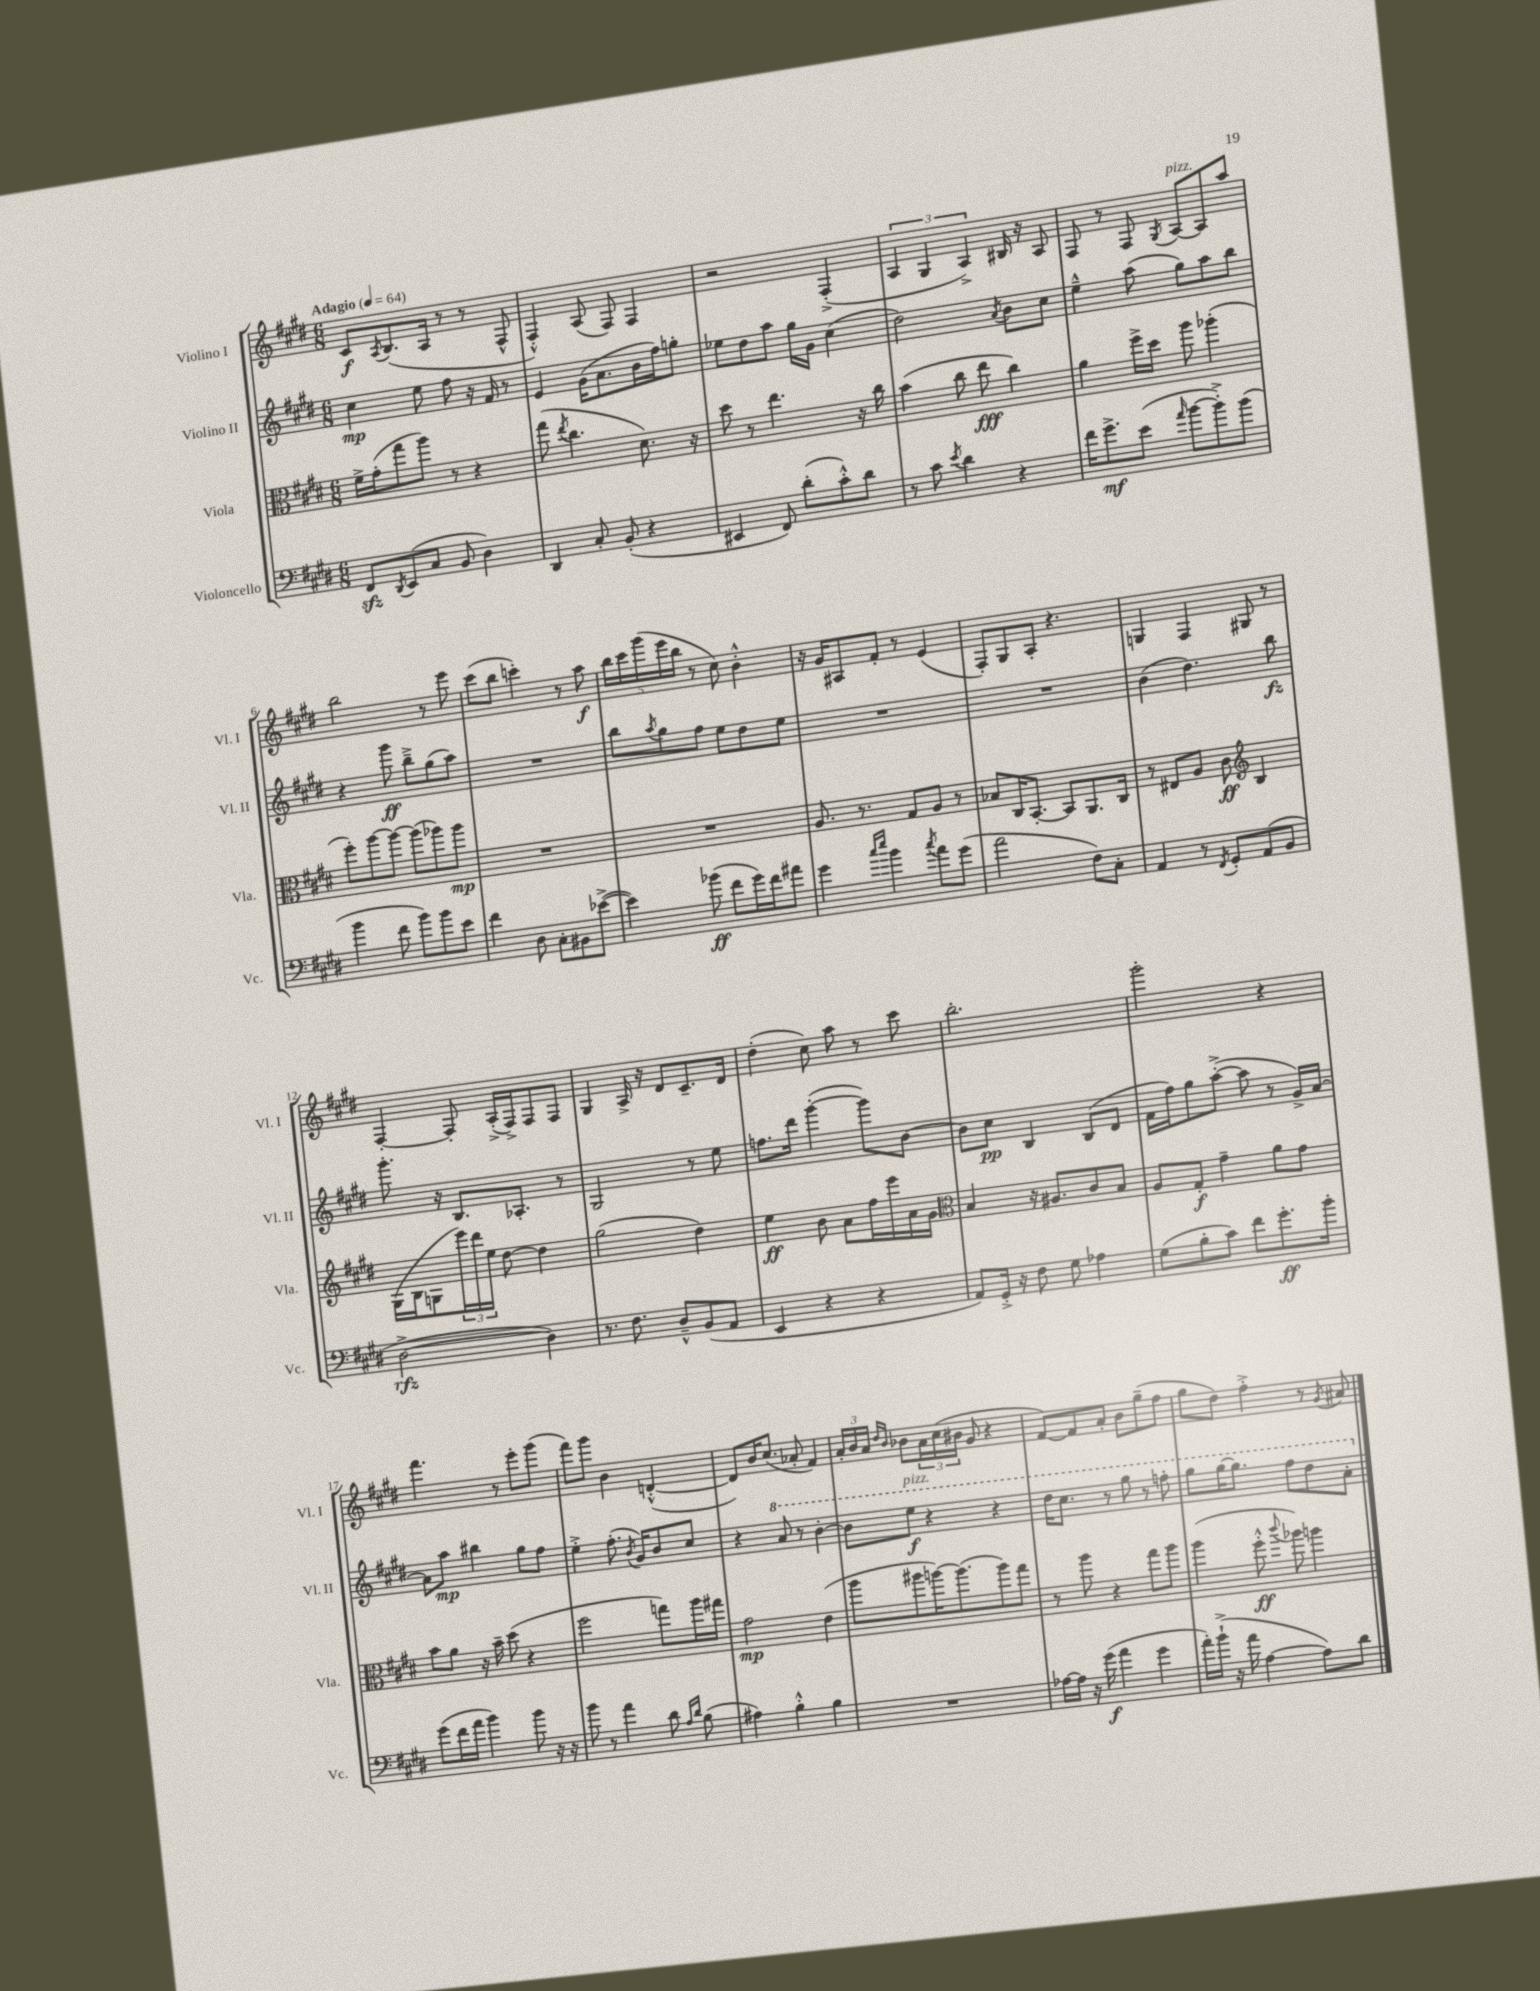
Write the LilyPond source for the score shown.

<<
\new StaffGroup <<
\new Staff = "s0" \with { instrumentName = "Violino I" shortInstrumentName = "Vl. I" } {
    \clef treble \key e \major \numericTimeSignature \time 6/8 \tempo "Adagio" 4 = 64
    cis'8\f \acciaccatura { a8 } b8.( a16 r8 r8 fis8-^ |
    fis4-.-^) a8( fis8) fis4 |
    r2 fis4-.->( |
    \tuplet 3/2 { a4 gis4 a4->) } bis16 r16 a8 |
    fis8 r8 fis8 \acciaccatura { gis8 } a8~^\markup { \italic "pizz." } a8 a''8 |
    b''2 r8 e'''8 |
    cis'''8( b''8 c'''4-.) r8 a''8\f |
    \tuplet 5/4 { b''16 cis'''16 gis'''16( e'''16 b''16 } r8 cis''8) b'4-.-^ |
    r16 gis'16 ais8 fis'8-. r8 e'4( |
    fis8-.) gis8 a8-. r4. |
    g4 fis4 gis8 r8 |
    fis4~-. fis8-. a16-.->( fis16->) fis8 fis8 |
    gis4 a16-> r16 dis'8 cis'8.-- dis'16 |
    dis''4-.( cis''8) a''8 r8 cis'''8 |
    b''2.-. |
    gis'''2-. r4 |
    fis'''4. r8 e'''8-. gis'''8( |
    fis'''8) gis'''8 b'4 d'4~-.-^( |
    d'8) b'16 cis''8.( aes'8-. fis'4) |
    \tuplet 3/2 { a'16-. b'16 a'16 } \grace { dis''16 b'16 } bes'8 \tuplet 3/2 { a'16 cis''16( bis'16 } gis'8 r4 |
    fis'8~) fis'8 a'8-. b'8 gis''8--( fis''8 |
    gis''8 dis''8) fis''4-.-> r8 \acciaccatura { gis'8 } ais'8 \bar "|." |
}
\new Staff = "s1" \with { instrumentName = "Violino II" shortInstrumentName = "Vl. II" } {
    \clef treble \key e \major \numericTimeSignature \time 6/8
    cis''4\mp e''8 fis''8 r16 fis'16 r8 |
    e'4 gis'16( a'8. b'16 fis''16) g''8-. |
    ees''8 dis''8 a''8 gis''16 gis'16 cis''4( |
    dis''2) \acciaccatura { a'8 } b'8 cis''8 |
    e''4---^ a''8( gis''8) a''8 b''8 |
    r4 gis'''8\ff b''8---> gis''8( a''8) |
    R2. |
    b''8 \acciaccatura { a''8 } gis''8 fis''8 e''8 dis''8 e''8 |
    R2. |
    R2. |
    b'4( dis''4.) b''8\fz |
    gis'''8.-. r16 b8. aes8.-. r8 |
    gis2 r8 e''8 |
    f''8. dis'''16 gis'''4~-.( gis'''8) b'8~ |
    b'8 cis''8\pp b4 b8( dis'8 |
    fis'16 fis''16) gis''8 a''8~-.->( a''8 r8 gis'16->) a'16~ |
    a'8 a''8\mp bis''4 gis''8 fis''8 |
    e''4-.-> fis''8.-.( \acciaccatura { b'8 } gis'16) b'8 cis''8 |
    r4 \ottava #1 a''8 r8 b''4~-. |
    b''8 e'''8\f^\markup { \italic "pizz." } r4 r4 |
    dis'''16 cis'''8. r8 gis'''8 r8 f'''8-. |
    gis'''8 gis'''16~ gis'''8. fis'''8 dis'''8 a''8-. \ottava #0 \bar "|." |
}
\new Staff = "s2" \with { instrumentName = "Viola" shortInstrumentName = "Vla." } {
    \clef alto \key e \major \numericTimeSignature \time 6/8
    fis'16-> gis'16-.( gis''8 a''8) r8 r4 |
    gis''8( \acciaccatura { e''8 } cis''4. dis'8.) r16 |
    dis''8 r8 e''4. r16 cis''16 |
    b'4( cis''8 e''8\fff cis''4) |
    a'4 fis''16-> dis''16 a''8 aes''4-.( |
    fis''8-.) a''8~ a''8~ a''8( aes''8) aes''8\mp |
    R2. |
    R2. |
    a8. r8. gis8 a8 r8 |
    bes8 cis16 b,8.~-. b,8 a,8. cis16 |
    r8 eis8 a8 cis'8\ff \clef treble b4 |
    gis16( b16 g8 \tuplet 3/2 { e'''16) dis'''16 e''16 } dis''8~ dis''4 |
    gis''2( dis''4) |
    e''4\ff b'8 a'8 fis''16 e'''16 a'16 gis'16 |
    \clef alto b4 r16 ais8. cis'8 b8 |
    a8 gis8-.\f gis'4-- a'8 gis'8 |
    b'8 a'8 r16 b'16-- dis''8( r4 |
    fis''2 g''8) a''16 gis''16 |
    gis'2\mp e'4( |
    a''8 ais''8 a''16~) a''8.( a''8) gis''8 |
    r8 a''8 r4 gis''8 a''8 |
    a''4( fis''8-.-^\ff \appoggiatura { cis'''8 } aes''8) a''4 \bar "|." |
}
\new Staff = "s3" \with { instrumentName = "Violoncello" shortInstrumentName = "Vc." } {
    \clef bass \key e \major \numericTimeSignature \time 6/8
    fis,8\sfz \acciaccatura { dis,8 } e,8( cis8 b,8 dis4) |
    dis,4 cis8-. b,8-.( r4 |
    eis,4 fis,8) dis'8-.( cis'8-.-^) dis'8 |
    r8 cis'8 \acciaccatura { e'8 } dis'4 r4 |
    fis'16 gis'8.->\mf e'8( \grace { a'16 } b'8~ b'8-.->) b'8( |
    b'4 fis'8 b'8) b'8 e'8 |
    fis'4 dis8 cis8-. bis,8 ees'8~->( |
    ees'4) bes'8\ff( fis'8 gis'16) fis'16 ais'8 |
    gis'4 \grace { cis''16 e''16 } b'4 \acciaccatura { cis''8 } a'8 gis'8( |
    a'2 fis8) cis8-. |
    a,4 r8 \acciaccatura { fis,8 } gis,8-. a,8( b,8 |
    dis2~->\rfz dis4) |
    r8. fis8. dis8---^ b,8( a,8 |
    e,4 r4 r4 |
    a,8) gis,16-.-> r16 fis8 gis8 aes4 |
    gis8( b8-. cis'8) fis'8 gis'8.-.\ff b'16-. |
    gis'8( fis'16 a'16 b'4) b'8 r16 r16 |
    b'8 r8 a'4 dis'8 \grace { a16 dis'16 } b8( |
    ais4) b4-.-^ b4 |
    R2. |
    aes16~ aes16 r16 gis'16\f( a'4 gis'4 |
    a'16-.) b'16-!->( r16 a'16 a4~ a8) dis'8 \bar "|." |
}
>>
>>
